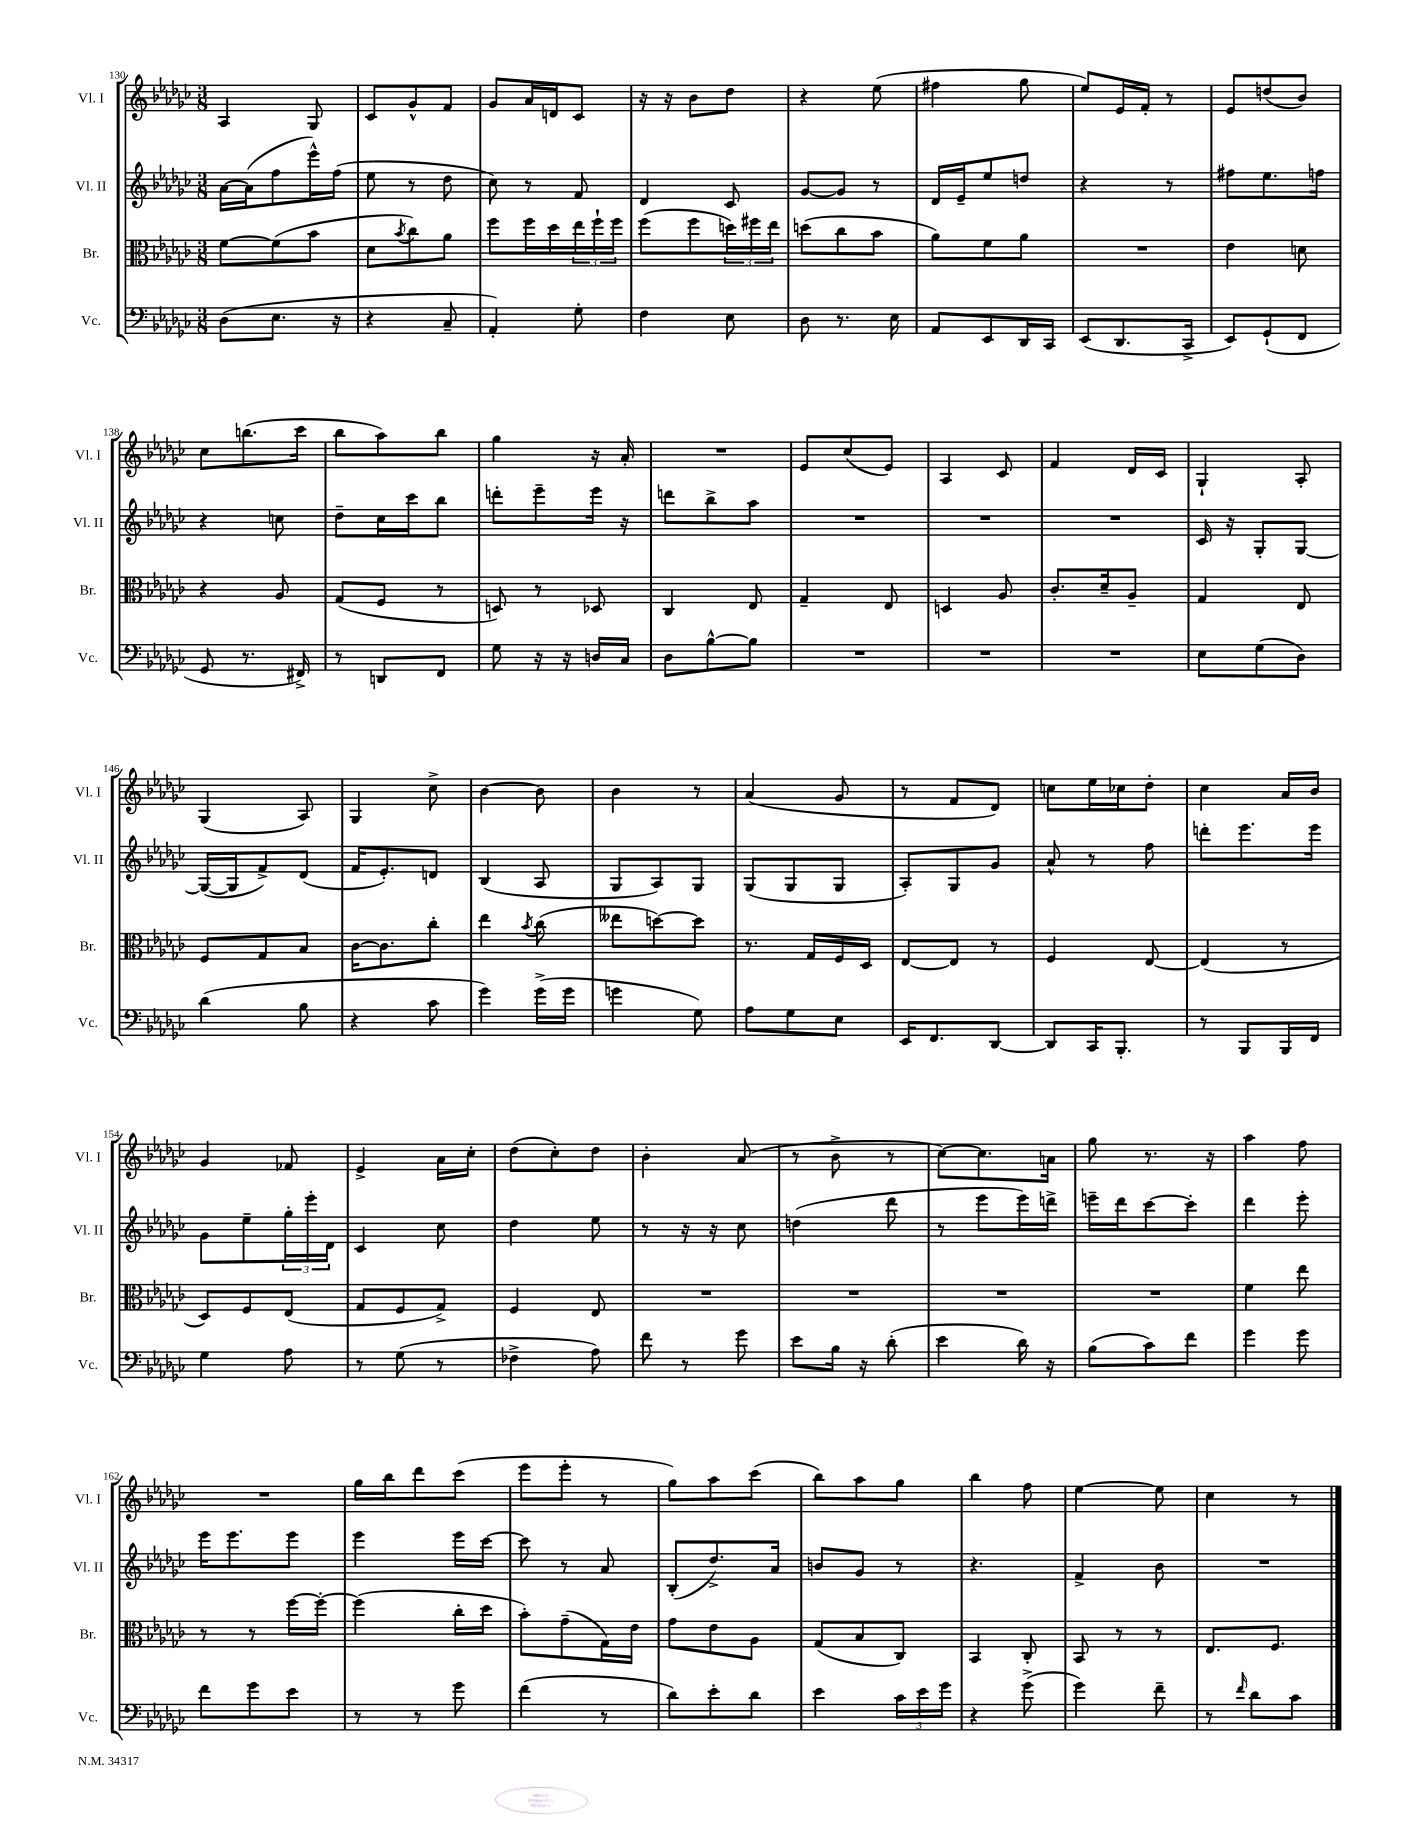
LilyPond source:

<<
\new StaffGroup <<
\new Staff = "s0" \with { instrumentName = "Vl. I" shortInstrumentName = "Vl. I" } {
    \clef treble \key ges \major \numericTimeSignature \time 3/8
    aes4 ges8 |
    ces'8 ges'8-^ f'8 |
    ges'8 aes'16 d'16 ces'8 |
    r16 r16 bes'8 des''8 |
    r4 ees''8( |
    fis''4 ges''8 |
    ees''8) ees'16 f'16-. r8 |
    ees'8 d''8( bes'8) |
    ces''8 b''8.( ces'''16 |
    bes''8 aes''8) bes''8 |
    ges''4 r16 aes'16-. |
    R4. |
    ees'8 ces''8( ees'8) |
    aes4 ces'8 |
    f'4 des'16 ces'16 |
    ges4-! aes8-. |
    ges4( aes8) |
    ges4 ces''8-> |
    bes'4~ bes'8 |
    bes'4 r8 |
    aes'4( ges'8 |
    r8 f'8 des'8) |
    c''8 ees''16 ces''16 des''8-. |
    ces''4 aes'16 bes'16 |
    ges'4 fes'8 |
    ees'4-> aes'16 ces''16-. |
    des''8( ces''8-.) des''8 |
    bes'4-. aes'8( |
    r8 bes'8-> r8 |
    ces''8~) ces''8. a'16 |
    ges''8 r8. r16 |
    aes''4 f''8 |
    R4. |
    ges''16 bes''16 des'''8 ces'''8( |
    ees'''8 ees'''8-. r8 |
    ges''8) aes''8 ces'''8( |
    bes''8) aes''8 ges''8 |
    bes''4 f''8 |
    ees''4~ ees''8 |
    ces''4 r8 \bar "|." |
}
\new Staff = "s1" \with { instrumentName = "Vl. II" shortInstrumentName = "Vl. II" } {
    \clef treble \key ges \major \numericTimeSignature \time 3/8
    aes'16~ aes'16( f''8 ees'''16-^) f''16( |
    ees''8 r8 des''8 |
    ces''8) r8 f'8 |
    des'4 ces'8 |
    ges'8~ ges'8 r8 |
    des'16 ees'16-- ees''8 d''8 |
    r4 r8 |
    fis''8 ees''8. f''16 |
    r4 c''8 |
    des''8-- ces''16 ces'''16 bes''8 |
    d'''8-. ees'''8-- ees'''16 r16 |
    d'''8 bes''8-> aes''8 |
    R4. |
    R4. |
    R4. |
    ces'16 r16 ges8-. ges8~ |
    ges16~( ges16 f'8->) des'8( |
    f'16 ees'8.-.) d'8 |
    bes4( aes8 |
    ges8 aes8) ges8 |
    ges8( ges8 ges8 |
    aes8-.) ges8 ges'8 |
    aes'8-^ r8 f''8 |
    d'''8-. ees'''8. ees'''16 |
    ges'8 ees''8-- \tuplet 3/2 { ges''16-. ees'''16-. des'16 } |
    ces'4 ces''8 |
    des''4 ees''8 |
    r8 r16 r16 ces''8 |
    d''4( des'''8 |
    r8 ees'''8 ees'''16) d'''16-> |
    e'''16-- des'''16 ces'''8~ ces'''8-. |
    des'''4 ees'''8-. |
    ees'''16 ees'''8. ees'''8 |
    ees'''4 ees'''16 ces'''16~ |
    ces'''8 r8 aes'8 |
    bes8-.( des''8.->) aes'16 |
    b'8 ges'8 r8 |
    r4. |
    f'4-> bes'8 |
    R4. \bar "|." |
}
\new Staff = "s2" \with { instrumentName = "Br." shortInstrumentName = "Br." } {
    \clef alto \key ges \major \numericTimeSignature \time 3/8
    f'8~ f'8( bes'8 |
    des'8 \acciaccatura { bes'8 } ces''8) aes'8 |
    f''8 f''16 des''16 \tuplet 3/2 { ees''16 f''16-! f''16 } |
    f''8( f''8 \tuplet 3/2 { d''16) fis''16 ees''16 } |
    d''8( ces''8 bes'8 |
    aes'8) f'8 aes'8 |
    R4. |
    ees'4 d'8 |
    r4 aes8 |
    ges8( f8 r8 |
    d8) r8 des8 |
    ces4 ees8 |
    ges4-- ees8 |
    d4 aes8 |
    ces'8.-. des'16-- aes8-- |
    ges4 ees8 |
    f8 ges8 bes8 |
    ces'16~ ces'8. ces''8-. |
    ees''4 \acciaccatura { bes'8 } ces''8( |
    eeses''8 d''8~) d''8 |
    r8. ges16 f16 des16 |
    ees8~ ees8 r8 |
    f4 ees8~ |
    ees4( r8 |
    des8) f8 ees8( |
    ges8 f8 ges8->) |
    f4 ees8 |
    R4. |
    R4. |
    R4. |
    R4. |
    f'4 ees''8 |
    r8 r8 f''16~ f''16~-. |
    f''4( ces''16-. des''16 |
    bes'8-.) ges'8--( ges16) ees'16 |
    ges'8 ees'8 aes8 |
    ges8( bes8 ces8) |
    bes,4 ces8-. |
    bes,8 r8 r8 |
    ees8. f8. \bar "|." |
}
\new Staff = "s3" \with { instrumentName = "Vc." shortInstrumentName = "Vc." } {
    \clef bass \key ges \major \numericTimeSignature \time 3/8
    des8( ees8. r16 |
    r4 ces8-- |
    aes,4-.) ges8-. |
    f4 ees8 |
    des8 r8. ees16 |
    aes,8 ees,8 des,16 ces,16 |
    ees,8( des,8. ces,16-> |
    ees,8) ges,8-!( f,8 |
    ges,8 r8. fis,16->) |
    r8 d,8 f,8 |
    ges8 r16 r16 d16 ces16 |
    des8 bes8~-^ bes8 |
    R4. |
    R4. |
    R4. |
    ees8 ges8( des8) |
    des'4( bes8 |
    r4 ces'8 |
    ges'4) ges'16->( ges'16 |
    g'4 ges8) |
    aes8 ges8 ees8 |
    ees,16 f,8. des,8~ |
    des,8 ces,16 bes,,8.-. |
    r8 bes,,8 bes,,16 f,16 |
    ges4 aes8 |
    r8 ges8( r8 |
    fes4-> aes8) |
    f'8 r8 ges'8 |
    ees'8 bes16 r16 des'8-.( |
    ees'4 des'16) r16 |
    bes8( ces'8) f'8 |
    ges'4 ges'8 |
    f'8 ges'8 ees'8 |
    r8 r8 ges'8 |
    f'4( r8 |
    des'8) ees'8-. des'8 |
    ees'4 \tuplet 3/2 { ces'16 ees'16 ges'16 } |
    r4 ges'8->( |
    ges'4) f'8-- |
    r8 \grace { f'16 } des'8 ces'8 \bar "|." |
}
>>
>>
\layout { \context { \Score currentBarNumber = #130 } }
